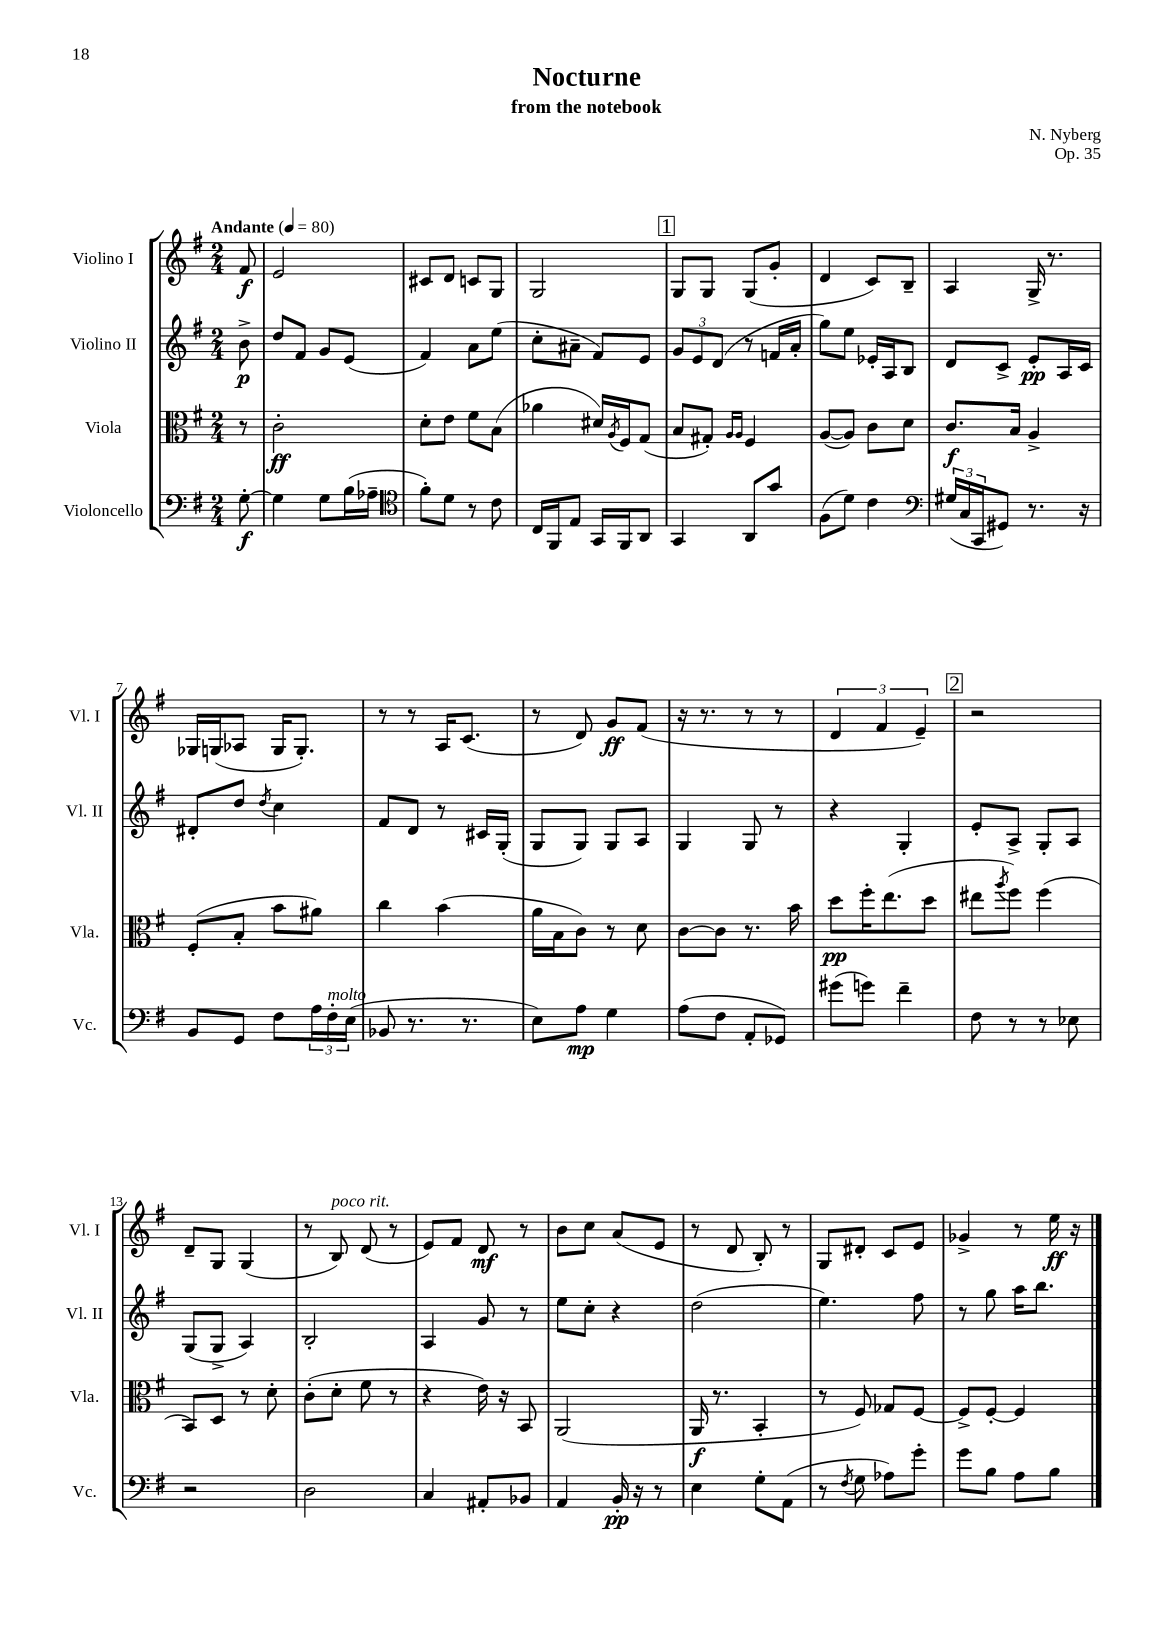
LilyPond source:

\header { title = "Nocturne" composer = "N. Nyberg" subtitle = "from the notebook" opus = "Op. 35" }
<<
\new StaffGroup <<
\new Staff = "s0" \with { instrumentName = "Violino I" shortInstrumentName = "Vl. I" } {
    \clef treble \key g \major \numericTimeSignature \time 2/4 \partial 8 \tempo "Andante" 4 = 80
    fis'8\f |
    e'2 |
    cis'8 d'8 c'8 g8 |
    g2 |
    \mark \markup { \box "1" } g8 g8 g8( g'8-. |
    d'4 c'8) b8-- |
    a4 g16-> r8. |
    ges16 g16( aes8 g16 g8.-.) |
    r8 r8 a16 c'8.( |
    r8 d'8) g'8\ff fis'8( |
    r16 r8. r8 r8 |
    \tuplet 3/2 { d'4 fis'4 e'4--) } |
    \mark \markup { \box "2" } r2 |
    d'8-- g8 g4( |
    r8 b8^\markup { \italic "poco rit." }) d'8( r8 |
    e'8) fis'8 d'8\mf r8 |
    b'8 c''8 a'8( e'8 |
    r8 d'8 b8-.) r8 |
    g8 dis'8-. c'8 e'8 |
    ges'4-> r8 e''16\ff r16 \bar "|." |
}
\new Staff = "s1" \with { instrumentName = "Violino II" shortInstrumentName = "Vl. II" } {
    \clef treble \key g \major \numericTimeSignature \time 2/4 \partial 8
    b'8->\p |
    d''8 fis'8 g'8 e'8( |
    fis'4) a'8 e''8( |
    c''8-. ais'8-- fis'8) e'8 |
    \mark \markup { \box "1" } \tuplet 3/2 { g'8 e'8 d'8( } r8 f'16 a'16-. |
    g''8) e''8 ees'16-. a16 b8 |
    d'8 c'8-> e'8-.\pp a16 c'16 |
    dis'8-. d''8 \acciaccatura { d''8 } c''4 |
    fis'8 d'8 r8 cis'16 g16-.( |
    g8 g8) g8 a8 |
    g4 g8 r8 |
    r4 g4-. |
    \mark \markup { \box "2" } e'8-. a8-> g8-. a8 |
    g8( g8-> a4) |
    b2-. |
    a4 g'8 r8 |
    e''8 c''8-. r4 |
    d''2( |
    e''4.) fis''8 |
    r8 g''8 a''16 b''8. \bar "|." |
}
\new Staff = "s2" \with { instrumentName = "Viola" shortInstrumentName = "Vla." } {
    \clef alto \key g \major \numericTimeSignature \time 2/4 \partial 8
    r8 |
    c'2-.\ff |
    d'8-. e'8 fis'8 b8( |
    aes'4 dis'16) \acciaccatura { a8 } fis16 g8( |
    \mark \markup { \box "1" } b8 gis8-.) \grace { a16 a16 } fis4 |
    a8~( a8) c'8 d'8 |
    c'8.\f b16 a4-> |
    fis8-.( b8-. b'8 ais'8) |
    c''4 b'4( |
    a'16 b16 c'8) r8 d'8 |
    c'8~ c'8 r8. b'16 |
    d''8\pp fis''16-. e''8.( d''8 |
    \mark \markup { \box "2" } eis''8 \acciaccatura { a''8 } fis''8) fis''4( |
    b,8) d8 r8 d'8-. |
    c'8-.( d'8-. fis'8 r8 |
    r4 e'16) r16 b,8 |
    a,2( |
    a,16\f r8. b,4-. |
    r8 fis8) ges8 fis8~ |
    fis8-> fis8~-. fis4 \bar "|." |
}
\new Staff = "s3" \with { instrumentName = "Violoncello" shortInstrumentName = "Vc." } {
    \clef bass \key g \major \numericTimeSignature \time 2/4 \partial 8
    g8~-.\f |
    g4 g8 b16( aes16-- |
    \clef tenor fis'8-.) d'8 r8 c'8 |
    c16 fis,16 e8 g,16 fis,16 a,8 |
    \mark \markup { \box "1" } g,4 a,8 g'8 |
    fis8( d'8) c'4 |
    \clef bass \tuplet 3/2 { gis16( c16 c,16 } gis,8) r8. r16 |
    b,8 g,8 fis8 \tuplet 3/2 { a16 fis16-.^\markup { \italic "molto" } e16( } |
    bes,8 r8. r8. |
    e8) a8\mp g4 |
    a8( fis8 a,8-. ges,8) |
    gis'8( g'8) fis'4-- |
    \mark \markup { \box "2" } fis8 r8 r8 ees8 |
    r2 |
    d2 |
    c4 ais,8-. bes,8 |
    a,4 b,16-.\pp r16 r8 |
    e4 g8-. a,8( |
    r8 \acciaccatura { fis8 } g8 aes8) g'8-. |
    g'8 b8 a8 b8 \bar "|." |
}
>>
>>
